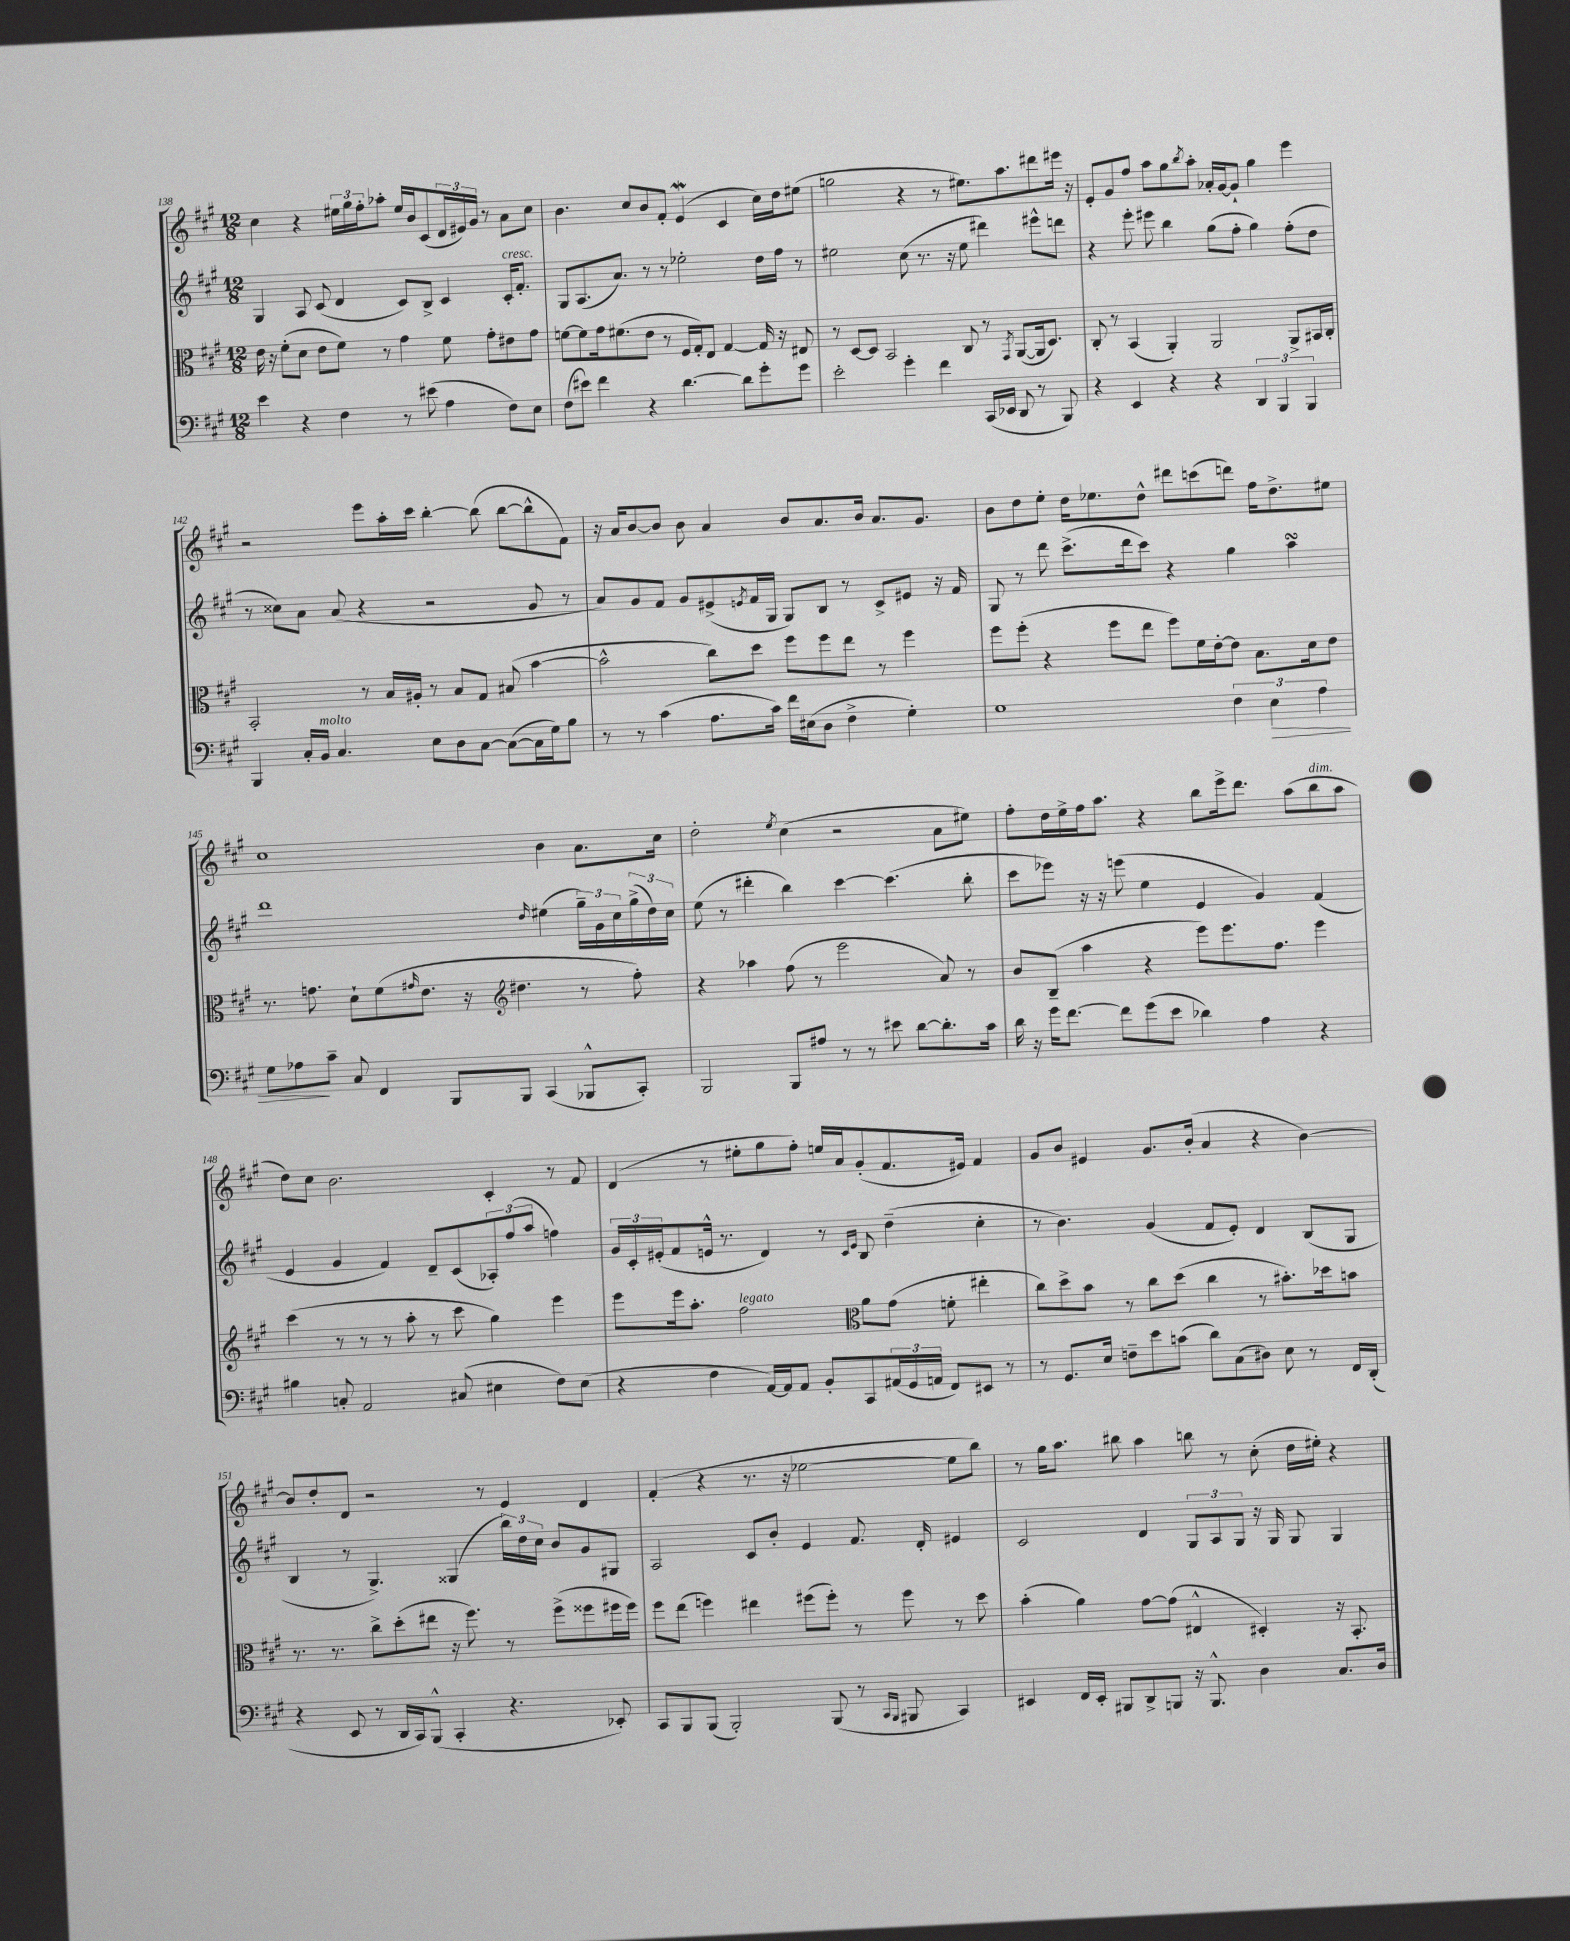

**kern	**dynam	**kern	**kern	**kern
*part4	*part4	*part3	*part2	*part1
*staff4	*staff4	*staff3	*staff2	*staff1
*clefF4	*	*clefC3	*clefG2	*clefG2
*k[f#c#g#]	*	*k[f#c#g#]	*k[f#c#g#]	*k[f#c#g#]
*M12/8	*	*M12/8	*M12/8	*M12/8
=138	=138	=138	=138	=138
4e\	.	16e\	4G#/	4cc#\
.	.	16r	.	.
.	.	(8f#'\L	.	.
4r	.	8d\J	8A/	4r
.	.	8e\L	(8c#/	.
4F#\	.	8f#\J)	4d/	24ee#X\LL
.	.	.	.	24gg#\
.	.	.	.	24ff#'\J
.	.	8r	.	8aa-X'\J
8r	.	4g#\	8c#/L)	16ee#/LL
.	.	.	.	16b/J
(8e#X\	.	.	8B^/J	(8c#/
4A\	.	8f#\	4c#/	24d/L
.	.	.	.	24e#X/)
.	.	.	.	24g#/JJ
.	.	8g#'\L	.	8r
!	!	!	!LO:TX:a:i:t=cresc.	!
8F#\L)	.	8e#X\	16c#'/KL	8a\L
.	.	.	8.f#'/J	.
8E\J	.	8g#\J	.	8cc#\J
=139	=139	=139	=139	=139
(8F#\L	.	[8fn\L	8G#/L	4.b\
8e#X\J)	.	8f\]	(8.A/	.
4f#\	.	16g#\k	.	.
.	.	(8.f#X\	8.a/J)	.
.	.	.	.	8cc#/L
4r	.	8e\J	8r	8b/
.	.	8r	8r	8f#'/J
[4.d\	.	16F#/LL	2ee-X'\	(4eW/
.	.	16G#'/J)	.	.
.	.	8E/J	.	.
.	.	[4G#/	.	4c#/
8d\L]	.	.	.	.
8g#'\	.	16G#/]	16dd\LL	16cc#\LL)
.	.	16r	16ff#\JJ	16dd\J
8g#\J	.	8E#X/	8r	(8ee#X\J
=140	=140	=140	=140	=140
2e'\	.	8r	2ee#X\	2ggn\
.	.	[8D/L	.	.
.	.	8D/J]	.	.
.	.	2BB/	.	.
4g#'\	.	.	(8cc#\	4r
.	.	.	8.r	.
4f#\	.	.	.	8r
.	.	.	16r	.
.	.	8C#/	8ee#\	8.ee#X\L)
(16CC#/LL	.	8r	4ddd#X\)	.
16EE-X/JJ	.	.	.	8.aa\
.	.	8qGG#/	.	.
8DD/	.	([8AA/L	.	.
8r	.	16AA/k]	8eee#X^^\L	8ddd#X\
.	.	8.D/J)	.	.
8BBB/)	.	.	8dddn\J	16eee#X\Jk
.	.	.	.	16r
=141	=141	=141	=141	=141
4r	.	8C#'/	4r	8e'/L
.	.	8r	.	8g#/
4EE/	.	(4BB/	8eee'\	8ff#/J
.	.	.	8eee#X\	8aa\L
4r	.	4AA'/)	4bb\	8gg#\
.	.	.	.	8qbb/
.	.	.	.	8aa'\J
4r	.	2AA/	(8gg#\L	16a-X'/LL
.	.	.	.	[16g#/J
.	.	.	8ff#'\J	8g#`/J]
6DD/	.	.	4gg#\)	4gg#\
6BBB/	.	.	.	.
.	.	8AA^/L	(8ff#'\L	4eee\
6BBB/	.	.	.	.
.	.	16BB#X/L	8dd\J	.
.	.	16C#'/JJ	.	.
!!LO:LB:g=z
=142	=142	=142	=142	=142
4BBB/	.	2BB'/	8r	2r
.	.	.	8cc##X\L)	.
16C#'/LL	.	.	8a\J	.
!LO:TX:a:i:t=molto	!	!	!	!
16BB/JJ	.	.	.	.
4.C#/	.	.	(8a/	.
.	.	8r	4r	8eee\L
.	.	16B/LL	.	16aa'\L
.	.	16A#X'/JJ	.	16ccc#\JJ
8E\L	.	8r	2r	[4bb'\
8D\	.	8B/L	.	.
[8C#\J	.	8G#/J	.	(8bb\]
(8C#\L_	.	(8B#X/	.	[8bb\L
16C#\L]	.	[4b\	8g#/	8bb^^\]
16G#\J)	.	.	.	.
8B\J	.	.	8r	8f#\J)
=143	=143	=143	=143	=143
8r	.	2b^^\]	8a/L)	16r
.	.	.	.	16a/KL
8r	.	.	8g#/	[8b/
(4c#\	.	.	8f#/J	8b/J]
.	.	.	8g#/L	8b\
8.A\L	.	8cc#\L)	(8e#X^/	4a/
.	.	.	8qen/	.
.	.	8dd\J	16f#/L	.
16c#\Jk)	.	.	16G#/JJ	.
16f#\LL	.	8ff#\L	8G#/L)	8b/L
(16E#X\J	.	.	.	.
8D\J	.	8ff#\	8B/J	8.a/
4F#^\	.	8ee\J	8r	.
.	.	.	.	16b/Jk
.	.	8r	8c#^/L	8.a/L
4G#'\)	.	4ff#\	8e#X/J	.
.	.	.	.	8.g#/J
.	.	.	16r	.
.	.	.	16f#/	.
=144	=144	=144	=144	=144
1G#	.	8ff#\L	8G#/	8b\L
.	.	(8ff#'\J	8r	8dd\
.	.	4r	8ddd\	8ee'\J
.	.	.	(8.ccc#^\L	16dd\KL
.	.	.	.	8.ee-X\
.	.	8ff#\L	.	.
.	.	.	16ddd\k	.
.	.	8ee\J	8ccc#\J)	8dd^^\J
.	.	8ff#\L)	4r	8ddd#X\L
.	.	16f#\L	.	(8cccn\
.	.	[16e'\J	.	.
6F#\	.	8e\J]	4gg#\	8dddn\J)
.	.	8.B\L	.	16ff#\KL
!	!LO:HP:b	!	!	!
6E\	>	.	.	.
.	.	.	.	8.dd^\
.	.	.	4aasSSs\	.
.	.	16d\k	.	.
6A\	.	.	.	.
.	.	8e\J	.	8ee#X\J
!!LO:LB:g=z
=145	=145	=145	=145	=145
8G#\L	.	8.r	1ddd	1cc#
8A-X\	.	.	.	.
.	.	8.gn\	.	.
8c#~\J	]	.	.	.
8C#/	.	8d`\L	.	.
4FF#/	.	(8f#\	.	.
.	.	16qqg#X/	.	.
.	.	8.e\J	.	.
8BBB/L	.	.	.	.
.	.	16r	.	.
*	*	*clefG2	*	*
8BBB/J	.	4.dd#X\	.	.
.	.	.	16qqdd/	.
(4CC#/	.	.	(4ee#X\	4b\
8BBB-X^^/L	.	8r	24gg#~\LL)	8.a\L
.	.	.	24g#\	.
.	.	.	24cc#\	.
8CC#'/J)	.	8ff#'\)	(24gg#^\	.
.	.	.	24dd\)	.
.	.	.	.	16cc#\Jk
.	.	.	24cc#\JJ	.
=146	=146	=146	=146	=146
2BBB/	.	4r	(8ee\	2dd'\
.	.	.	8r	.
.	.	4aa-X\	4ddd#X'\	.
.	.	.	.	8qee/
8BBB/L	.	(8ff#\	4bb\)	(4cc#\
8A#X/J	.	8r	.	.
8r	.	2eee\	[4ccc#\	2r
8r	.	.	.	.
8e#X\	.	.	(4.ccc#\]	.
[8d\L	.	.	.	.
8.d'\]	.	8a/)	.	8a\L
.	.	8r	8bb'\	8ee#X\J)
16c#\Jk	.	.	.	.
=147	=147	=147	=147	=147
16d\	.	8b/L	8ccc#\L	8ff#'\L
16r	.	.	.	.
16g#\KL	.	(8B~/J	8eee-X\J)	16dd\L
[8.f#\J	.	.	.	16ee^\
.	.	4aa\	16r	16ff#\J
.	.	.	16r	8.aa\J
8f#\L]	.	.	(8eeen\	.
(8g#\	.	4r	4ee\	4r
8e\J	.	.	.	.
4d-X\)	.	8eee\L)	4e/	8bb\L
.	.	8.eee\	.	16eee^\k
.	.	.	.	8.ddd\J
4A\	.	.	4g#/)	.
.	.	8.ff#\J	.	.
.	.	.	.	(8aa\L
!	!	!	!	!LO:TX:a:i:t=dim.
4r	.	4eee\	(4f#/	8bb\
.	.	.	.	8aa\J
!!LO:LB:g=z
=148	=148	=148	=148	=148
4B#X\	.	(4ccc#\	4e/	8dd\L)
.	.	.	.	8cc#\J
8Cn'/	.	8r	4g#/	2.b\
2AA/	.	8r	.	.
.	.	8r	4f#/)	.
.	.	8aa'\	.	.
.	.	8r	8d~/L	.
(8C#X/	.	8ccc#\	(8c#/	.
4E#X\	.	4gg#\)	12A-X'/)	4c#'/
.	.	.	(12ff#/	.
.	.	.	12aa/J	.
8F#\L)	.	4eee\	4ffn\)	8r
(8E#\J	.	.	.	8f#/
=149	=149	=149	=149	=149
4r	.	8eee\L	24g#/LL	(4d/
.	.	.	24c#'/	.
.	.	.	(24e#X'/J	.
.	.	16eee\k	8f#/	.
.	.	8.aa'\J	.	.
4F#\	.	.	16en^^/Jk	8r
.	.	.	8.r	.
!	!	!LO:TX:a:i:t=legato	!	!
.	.	2ff#\	.	8ee#X'\L
[16AA/LL)	.	.	4d/)	8gg#\
16AA/J]	.	.	.	.
8AA/J	.	.	.	8ff#'\J)
8BB'/L	.	.	8r	16een/LL
.	.	.	.	16a/J
*	*	*clefC3	*	*
.	.	.	16qqc#/LL	.
.	.	.	16qqe/JJ	.
8CC#/	.	8a\L	8B/	(8g#'/
(24AA#X/L	.	(8g#\J	(4dd~\	8.f#/
24GG#/	.	.	.	.
24AAn/JJ	.	.	.	.
8FF#/L)	.	8fn'\	.	.
.	.	.	.	16e#X/Jk)
8EE#X/J	.	4ee#X'\	4cc#'\	4f#/
8r	.	.	.	.
=150	=150	=150	=150	=150
8r	.	8cc#\L)	8r	8g#/L
8.GG#/L	.	8dd^\	4.b\)	8b/J
.	.	8b\J	.	4e#X/
16E/Jk	.	.	.	.
8Fn~\L	.	8r	.	.
8e\	.	8cc#\L	(4g#/	8.g#/L
(8cn\J	.	(8dd\J	.	.
.	.	.	.	(16b'/Jk
8d\L)	.	4cc#\	8f#/L	4a/
(8C#\	.	.	8e'/J)	.
8D#X\J)	.	8r	4d/	4r
8E\	.	8.b#X'\L)	.	.
8r	.	.	(8B/L	[4b\)
.	.	16dd-X\k	.	.
16FF#/LL	.	8bn\J	8G#/J	.
(16DD'/JJ	.	.	.	.
!!LO:LB:g=z
=151	=151	=151	=151	=151
4r	.	8.r	4B/	8b/L]
.	.	.	.	8dd'/
.	.	8.r	.	.
8EE/	.	.	8r	8d/J
8r	.	8cc#^\L	4.G#^/)	2r
16DD/LL	.	(8dd'\	.	.
16CC#/J)	.	.	.	.
(8BBB^^/J	.	8ee#X\J	.	.
4CC#'/	.	16r	(4G##X/	.
.	.	8.ff#\)	.	.
.	.	.	.	8r
4.r	.	8r	24bb\LL)	4e/
.	.	.	24dd\	.
.	.	.	24cc#\JJ	.
.	.	(8ff#^\L	8b/L	.
.	.	8ff##X\	8g#/	4d/
8EE-X'/)	.	16ff#X\L	8G#X/J	.
.	.	16ff#\JJ)	.	.
=152	=152	=152	=152	=152
8CC#/L	.	8ff#\L	2A/	(4f#'/
8BBB/	.	(8ee\J	.	.
(8BBB/J	.	4ffn\)	.	4r
2BBB'/)	.	.	.	.
.	.	4ee#X\	8c#/L	8.r
.	.	.	8b'/J	.
.	.	.	.	16r
.	.	(8ff#X\L	4e/	[2ee-X\
(8BBB/	.	8ff#'\J)	.	.
8r	.	8r	8.f#/	.
16qqCC#/LL	.	.	.	.
16qqBBB/JJ	.	.	.	.
8BBB#X/	.	8ff#\	.	.
.	.	.	16d'/	.
4CC#/)	.	8r	4e#X/	8ee-\L]
.	.	8dd\	.	8bb\J)
=153	=153	=153	=153	=153
4EE#X/	.	(4b'\	2c#/	8r
.	.	.	.	16gg#\KL
.	.	.	.	8.aa\J
16FF#/LL	.	4a\)	.	.
16EE#'/JJ	.	.	.	.
8BBB#X/L	.	.	.	8bb#X\
8DD^/	.	[8g#\L	4d/	4aa\
8BBBn/J	.	(8g#\J]	.	.
16r	.	4E#X^^/	12G#/L	8bbn\
8.BBB^^/	.	.	.	.
.	.	.	12A/	.
.	.	.	.	8r
.	.	.	12G#/J	.
4D\	.	4D#X'/)	16r	(8cc#'\
.	.	.	16G#/	.
.	.	.	8G#/	16dd\LL
.	.	.	.	16ee#X'\JJ)
8.C#/L	.	16r	4G#/	4r
.	.	8.BB'/	.	.
16D/Jk	.	.	.	.
==	==	==	==	==
*-	*-	*-	*-	*-
